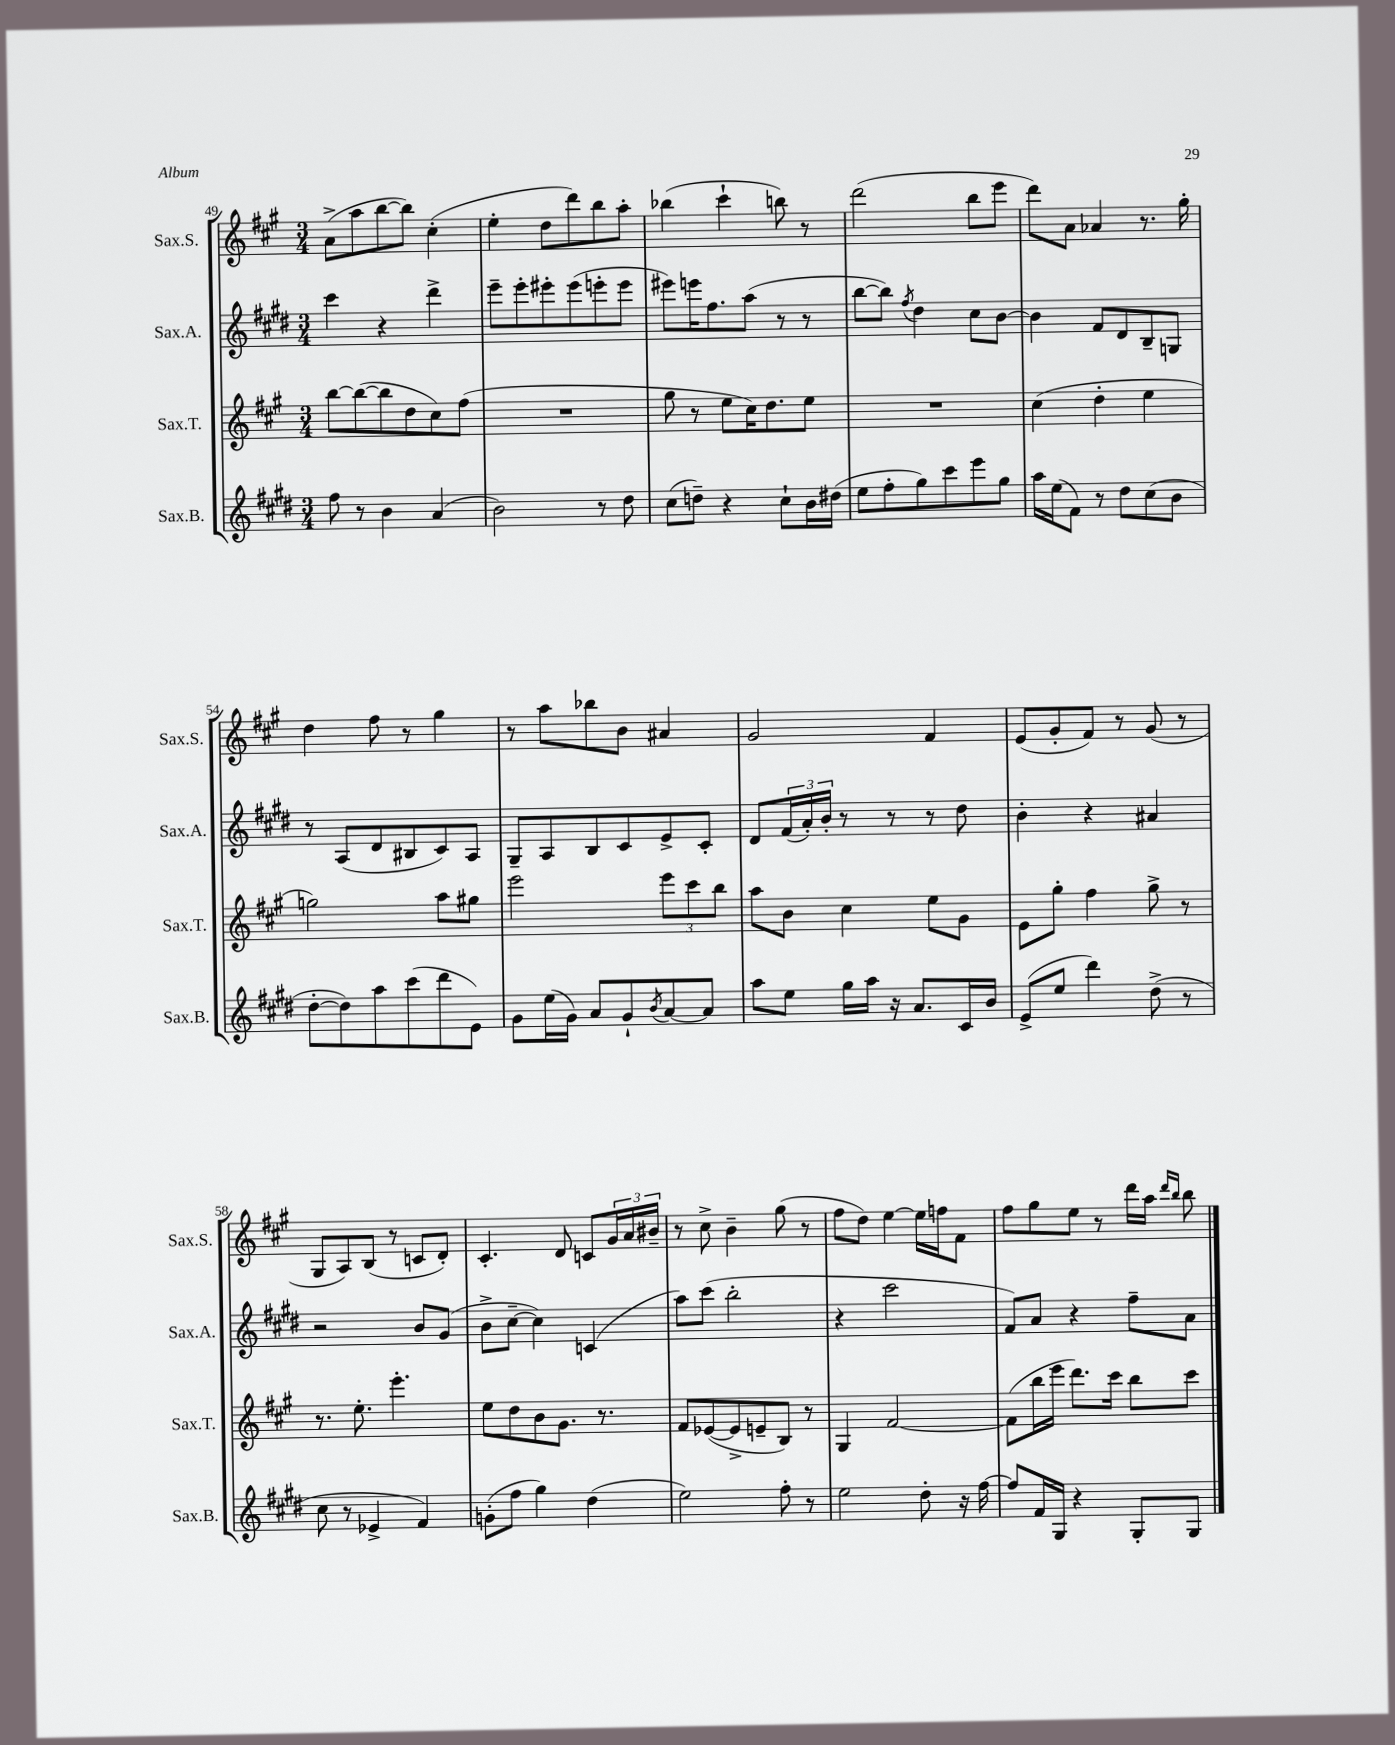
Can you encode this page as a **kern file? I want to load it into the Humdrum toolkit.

**kern	**kern	**kern	**kern
*staff4	*staff3	*staff2	*staff1
*clefG2	*clefG2	*clefG2	*clefG2
*k[f#c#g#d#]	*k[f#c#g#]	*k[f#c#g#d#]	*k[f#c#g#]
*M3/4	*M3/4	*M3/4	*M3/4
8ff#\	[8bb\L	4ccc#\	(8a^\L
8r	(8bb\_	.	8aa\
4b\	8bb\]	4r	[8bb\
.	8dd\	.	8bb\]J)
(4a/	8cc#\)	4ddd#^\	(4cc#'\
.	(8ff#\J	.	.
=	=	=	=
2b\)	2.r	8eee~\L	4ee'\
.	.	8eee'\	.
.	.	8eee#'\	8dd\L
.	.	(8eee#\	8ddd\)
8r	.	8eee'\	8bb\
8dd#\	.	8eee\J	8aa'\J
=	=	=	=
(8cc#\L	8gg#\	8eee#\L)	(4bb-\
8dd~\J)	8r	16eee\K	.
.	.	8.ff#\	.
4r	8ee\L	.	4ccc#`\
.	16cc#\K)	(8aa\J	.
.	8.dd\	.	.
8cc#`\L	.	8r	8bb\)
16b\L	8ee\J	8r	8r
(16dd#\JJ	.	.	.
=	=	=	=
8ee\L	2.r	[8bb\L	(2ddd\
8ff#'\	.	8bb\]J)	.
.	.	8qff#/	.
8gg#\)	.	4dd#\	.
8ccc#\	.	.	.
8eee\	.	8cc#\L	8bb\L
8gg#\J	.	[8b\J	8eee\J
=	=	=	=
16aa\LL	(4cc#\	4b\]	8ddd\L)
(16ee\J	.	.	.
8f#\J)	.	.	8a\J
8r	4dd'\	8f#/L	4a-/
8dd#\L	.	8d#/	.
(8cc#\	4ee\	8B~/	8.r
8b\J	.	8G/J	.
.	.	.	16gg#'\
=	=	=	=
[8dd#'\L	2gg\)	8r	4dd\
8dd#\])	.	(8A/L	.
8aa\	.	8d#/	8ff#\
(8ccc#\	.	8B#/	8r
8ddd#\	8aa\L	8c#/)	4gg#\
8e\J)	8gg#\J	8A/J	.
=	=	=	=
8g#\L	2eee\	8G#~/L	8r
(16ee\L	.	8A/	8aa\L
16g#\JJ)	.	.	.
8a/L	.	8B/	8bb-\
8g#`/	.	8c#/	8b\J
8qb/	.	.	.
[8a/	12eee\L	8e^/	4a#/
.	12ccc#\	.	.
8a/]J	.	8c#'/J	.
.	12bb\J	.	.
=	=	=	=
8aa\L	8aa\L	8d#/L	2g#/
8ee\J	8b\J	(24f#/L	.
.	.	24a'/)	.
.	.	24b'/JJ	.
16gg#\LL	4cc#\	8r	.
16aa\JJ	.	.	.
16r	.	8r	.
8.a/L	.	.	.
.	8ee\L	8r	4f#/
16c#/L	8g#\J	8dd#\	.
16b/JJ	.	.	.
=	=	=	=
(8e^/L	8e\L	4b'\	(8e/L
8ee/J	8gg#'\J	.	8g#'/
4ddd#\)	4ff#\	4r	8f#/J)
.	.	.	8r
(8dd#^\	8gg#^\	4a#/	(8g#/
8r	8r	.	8r
=	=	=	=
8cc#\	8.r	2r	8G#/L
8r	.	.	8A/)
.	8.ee'\	.	.
4e-^/	.	.	(8B/J
.	4.eee'\	.	8r
4f#/)	.	8b/L	8c/L
.	.	(8g#/J	8d'/J)
=	=	=	=
(8g'\L	8ee\L	8b^\L	4.c#'/
8ff#\J	8dd\	[8cc#~\J	.
4gg#\)	8b\	4cc#\])	.
.	8.g#\J	.	8d/
(4dd#\	.	(4c/	8c/L
.	8.r	.	.
.	.	.	24g#/L
.	.	.	24a/
.	.	.	24b#~/JJ
=	=	=	=
2ee\)	8f#/L	8aa\L)	8r
.	([8e-/	(8ccc#\J	8cc#^\
.	8e-^/]	2bb'\	4b~\
.	8e~/	.	.
8ff#'\	8B/J)	.	(8gg#\
8r	8r	.	8r
=	=	=	=
2ee\	4G#/	4r	8ff#\L
.	.	.	8dd\J)
.	[2f#/	2ccc#\	[4ee\
8dd#'\	.	.	16ee\]LL
.	.	.	16ff\J
16r	.	.	8f#\J
[16ff#\	.	.	.
=	=	=	=
8ff#/]L	(8f#\]L	8f#/L)	8ff#\L
16f#/L	16bb\L	8a/J	8gg#\
16G#/JJ	16eee\JJ	.	.
4r	8.ddd\L)	4r	8ee\J
.	.	.	8r
.	16ccc#\Jk	.	.
8G#'/L	8bb\L	8ff#~\L	16ddd\LL
.	.	.	16aa\JJ
.	.	.	16qqddd/LL
.	.	.	16qqbb/JJ
8G#/J	8ccc#\J	8a\J	8bb\
==	==	==	==
*-	*-	*-	*-
